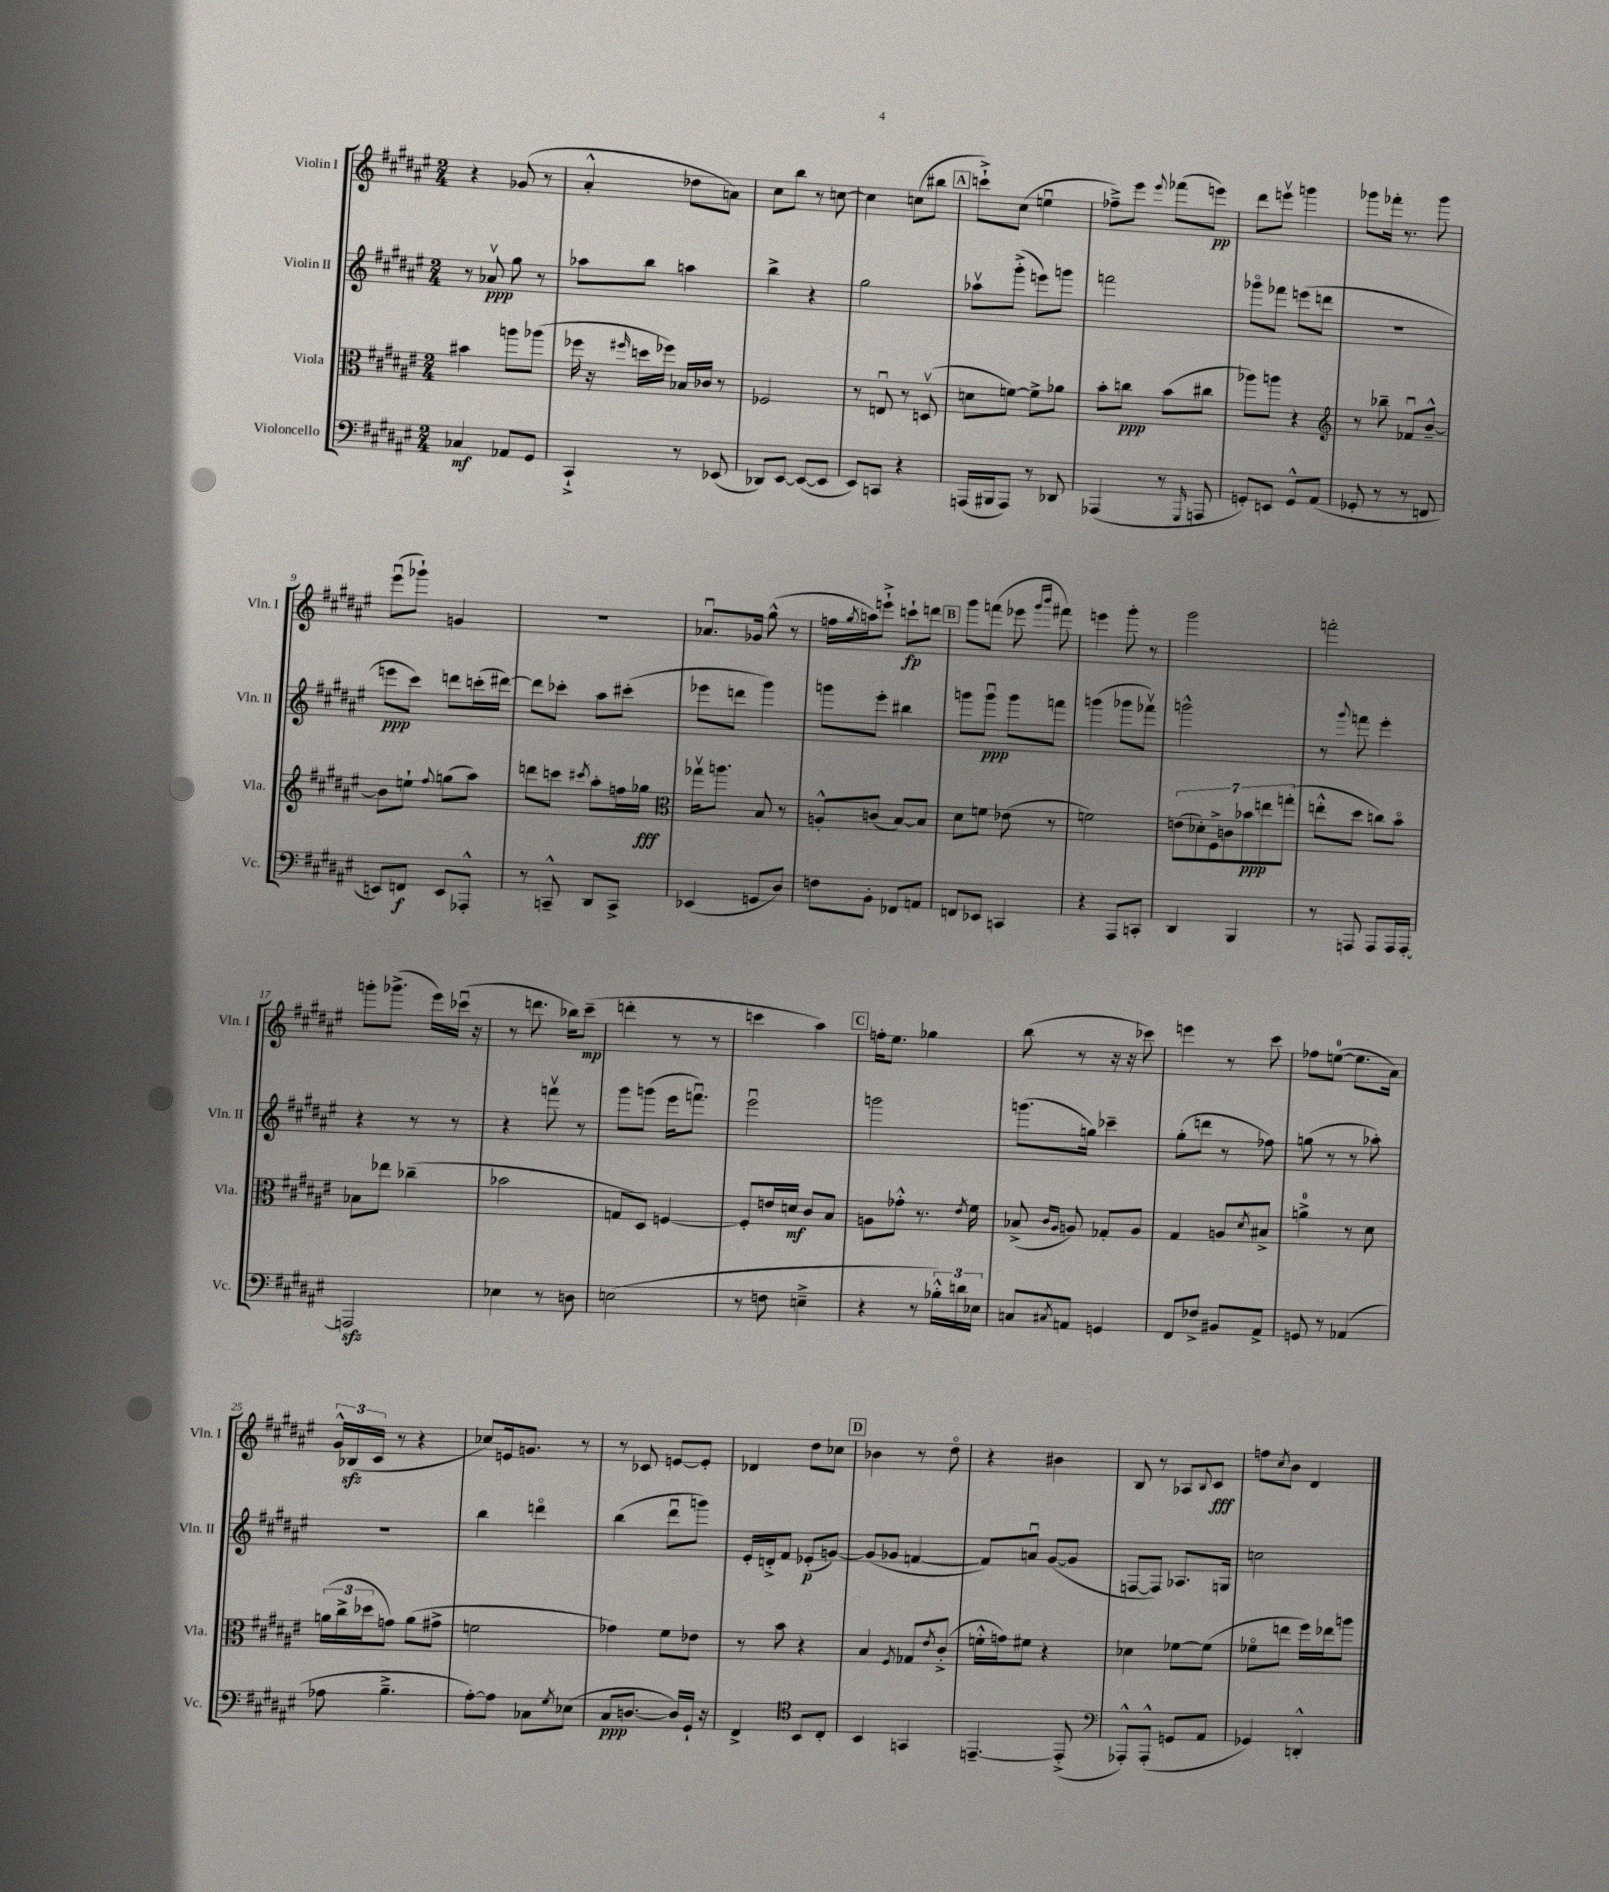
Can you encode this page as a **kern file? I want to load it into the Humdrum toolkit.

**kern	**kern	**kern	**kern
*staff4	*staff3	*staff2	*staff1
*clefF4	*clefC3	*clefG2	*clefG2
*k[f#c#g#d#a#e#]	*k[f#c#g#d#a#e#]	*k[f#c#g#d#a#e#]	*k[f#c#g#d#a#e#]
*M2/4	*M2/4	*M2/4	*M2/4
4C-	4b#	8r	4r
.	.	8a-v	.
8AA-	8aa	8gg#	(8g-
8GG#	(8aa-	8r	8r
=	=	=	=
4CC#`^	16ff-	8aa-	4a#'^^
.	16r	.	.
.	16qqff#	.	.
.	16dd	8bb	.
.	16ff-)	.	.
8r	16B-	4aa	8dd-
.	16c-	.	.
(8EE-	8r	.	8a)
=	=	=	=
8DD-)	2F-	4bb^	8cc#
[8EE#	.	.	8bb
(8EE#_	.	4r	8r
8EE#]	.	.	[8cc
=	=	=	=
8EE#)	8r	2gg#	4cc]
8CC	8Eu	.	.
4r	8r	.	(8cc
.	(8Dv	.	8bb#
=	=	=	=
(16AAA	8d	8aa-v	8ccc`^)
16BBB#	.	.	.
8AAA)	[8f)	(8ggg#'^	(8cc#
8r	8f^]	8eee)	4eeu
8DD-	8a-	8ggg	.
=	=	=	=
(4AAA-	8b'	2fff	8ff-~^)
.	8cc	.	8eee#
.	.	.	8qqeee#
8r	(8b	.	(8fff-
16qqGGG#	.	.	.
8AAA	8cc#	.	8eee)
=	=	=	=
8GG')	8aa-)	8ggg-o	8ddd#
8EE	8aa	8fff-	8eeev
8GG^^	4r	(8eee	4ggg
(8AA#	.	8ddd	.
=	=	=	=
*	*clefG2	*	*
8GG-'	8r	2r	8ggg-
8r	8bb-~	.	16fff-'
.	.	.	8.r
8r	8f-u	.	.
8FF	[8b~^^	.	8ggg-
=	=	=	=
8EE)	8b]	8eee	(8eee#u
8FF	8ee`	8ccc#)	8ggg-`)
.	8qqff#	.	.
8EE	(8gg	8ddd	4g
8AAA-'^^	8aa#)	(16ccc'	.
.	.	[16ddd#)	.
=	=	=	=
8r	8ddd	8ddd#]	2r
8CC~^^	8ccc	8ccc-'	.
.	8qccc#	.	.
8DD#	8aa#'	8aa#	.
8CC^	16ff	(8ccc#'	.
.	16gg-	.	.
=	=	=	=
*	*clefC3	*	*
(4EE-	16gg-v	8eee-	8.a-u
.	8.aa	.	.
.	.	8ddd	.
.	.	.	16g-
8GG	8B	4ggg#)	(8gg#^^
8D#)	8r	.	8r
=	=	=	=
8F	8A'^^	8ggg	16ff
.	.	.	8qgg#
.	.	.	16aa)
8BB'	(8c	8eee#'	8eee`^
8FF-	[8B)	4bb#	8ccc`
8AA	8B]	.	8ddd
=	=	=	=
8FF	8d#	8ggg	8ggg#
8EE-	8f	8gggu	(8fff
4CC	(8e-	8ggg	8eee-
.	.	.	16qqggg#
.	.	.	16qqbbb
.	8r	8fff	8fff#)
=	=	=	=
4r	2f)	(4ggg	4eee
8AAA#	.	8ggg-	8ggg#'
8CC'	.	8fff-v)	8r
=	=	=	=
4DD#	(14e	2ggg^^	2ggg#
.	14d-')	.	.
.	14F#^	.	.
.	14c	.	.
4BBB	.	.	.
.	14b-	.	.
.	14ee	.	.
.	(14gg'	.	.
=	=	=	=
8r	8ee'^^	8r	2fff'
.	.	8qqggg#	.
8AAA	8dd#	8fff	.
8AAA	8cc)	4eee#'	.
16AAA	8bo	.	.
[16AAA'	.	.	.
=	=	=	=
2AAA]	8B-	4r	8ggg'
.	8ee-	.	(8.ggg-^
.	(4cc-~	8r	.
.	.	.	16eee#)
.	.	8r	(16ccc-u
.	.	.	16r
=	=	=	=
4E-	2b-	4r	8r
.	.	.	8.ddd
8r	.	8fffv	.
.	.	.	16bb-)
8D	.	8r	(8ccc#~
=	=	=	=
(2E	8G	8ggg#	4ddd'
.	8D#)	(8ggg	.
.	[4F	16eee#	8r
.	.	8.fffu)	.
.	.	.	8r
=	=	=	=
8r	8F']	2eee#u	4ccc
8F	16e	.	.
.	16d	.	.
4E~^	8c#	.	4aa#)
.	8B	.	.
=	=	=	=
4r	8A	2ggg	16ff'
.	.	.	8.ee#
.	8g-'^^	.	.
8r	8.r	.	4gg-
24B-'^^)	.	.	.
24d	.	.	.
.	8qe#	.	.
.	16f#	.	.
24E-	.	.	.
=	=	=	=
8C	(8B-^	(8.ggg	(8bb
.	16qqc#	.	.
8qC#	16qqA#	.	.
8AA	8A)	.	8r
.	.	16gg)	.
4GG	8G-'	4ccc-~	16r
.	.	.	16r
.	8A	.	8ccc-)
=	=	=	=
8FF#	4G#	(8gg#'	4eee
8F-^	.	8ddd	.
8BB#	8A	8r	8r
.	8qd#	.	.
8AA#^	8B#^	8ff-)	8ccc#
=	=	=	=
8GG	4a^	(8gg	8ff-
8r	.	8r	([8ee
(4AA-	8r	8r	8.ee]
.	8d#	8aa-')	.
.	.	.	16a#)
=	=	=	=
8A-	(24a	2r	24g#^^
.	24cc#^	.	(24B-
.	24dd-	.	24c#
4.B~^	8g)	.	8r
.	(8a	.	4r
.	8g#^	.	.
=	=	=	=
[8A#')	2f	4bb	8cc-)
8A#]	.	.	16e
.	.	.	8.g
8C-	.	4dddo	.
8qG#	.	.	.
(8E-	.	.	8r
=	=	=	=
8C#	4g-)	(4bb	8r
[8.D	.	.	8c-
.	8f#	8ddd#u	[8e
16D])	.	.	.
16GG#`	8e-	8ggg)	8e']
16r	.	.	.
=	=	=	=
4FF#^	8r	16e#'	4d-
.	.	16d'^	.
.	8b	8f#	.
*clefC4	*	*	*
8BB	4r	(8e-'	8dd#
8C#'	.	[8g)	8cc-
=	=	=	=
4BB	4B	(8g]	4b-
.	.	8g-	.
.	8qF#	.	.
4GG	8G-	[4f	8r
.	8qe#	.	.
.	(8c#'^	.	8dd#o
=	=	=	=
[4.EE~	16f'^^	8f])	4r
.	16g)	.	.
.	8f#	8au	.
.	4r	([8g#	4b#
(8EE'^]	.	8g#]	.
=	=	=	=
*clefF4	*	*	*
8AAA-'^^)	4d-	[8F	8B
(8AAA-'^^	.	8F])	8r
8GG	[8f-	8.A-	8A-
.	.	.	8qqB
8AA#	(8f-]	.	8c#
.	.	16G	.
=	=	=	=
4GG-)	8f-o	2cc	8ff
.	.	.	8qcc#
.	8ee	.	8b
4DD'^^	16ff#)	.	4d#
.	16ee-	.	.
.	8aa	.	.
==	==	==	==
*-	*-	*-	*-
